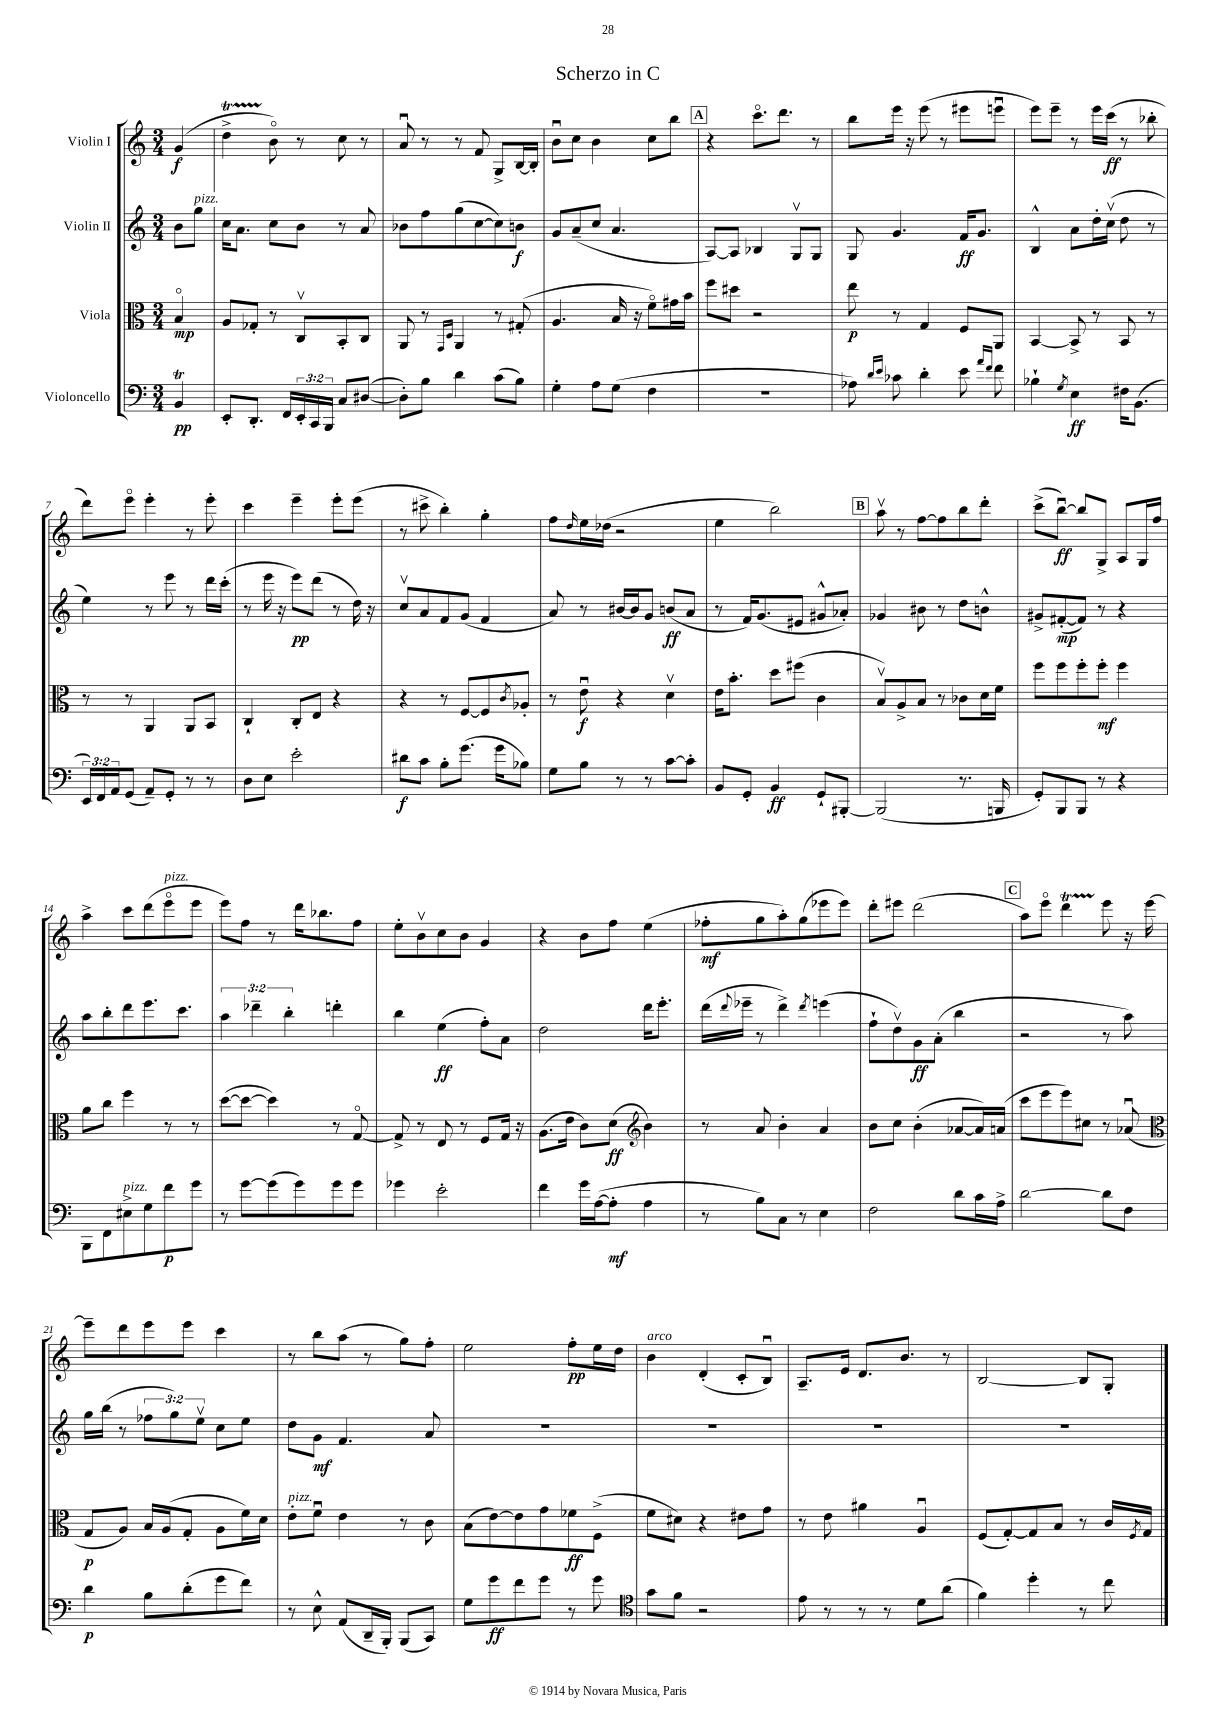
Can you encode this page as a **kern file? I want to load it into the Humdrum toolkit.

**kern	**dynam	**kern	**dynam	**kern	**dynam	**kern	**dynam
*part4	*part4	*part3	*part3	*part2	*part2	*part1	*part1
*staff4	*staff4	*staff3	*staff3	*staff2	*staff2	*staff1	*staff1
*I"Violoncello	*	*I"Viola	*	*I"Violin II	*	*I"Violin I	*
*clefF4	*	*clefC3	*	*clefG2	*	*clefG2	*
*k[]	*	*k[]	*	*k[]	*	*k[]	*
*M3/4	*	*M3/4	*	*M3/4	*	*M3/4	*
=	=	=	=	=	=	=	=
4BBt/	pp	4B/	mp	8b\L	.	(4g/	f
!	!	!	!	!LO:TX:a:i:t=pizz.	!	!	!
.	.	.	.	8gg\J	.	.	.
=1	=1	=1	=1	=1	=1	=1	=1
8EE'/L	.	8A/L	.	16cc\KL	.	4ddT^\	.
.	.	.	.	8.a\J	.	.	.
8.DD'/J	.	8G-X'/J	.	.	.	.	.
.	.	8r	.	8cc\L	.	8b\)	.
16FF/LL	.	.	.	.	.	.	.
24EE'/	.	8Cv/L	.	8b\J	.	8r	.
24CC/	.	.	.	.	.	.	.
24BBB/JJ	.	.	.	.	.	.	.
8C/L	.	8BB'/	.	8r	.	8cc\	.
([8D#X/J	.	8C/J	.	8a/	.	8r	.
=2	=2	=2	=2	=2	=2	=2	=2
8D#'\L])	.	8AA/	.	8b-X\L	.	8au/	.
8B\J	.	8r	.	8ff\	.	8r	.
.	.	16qqGG/LL	.	.	.	.	.
.	.	16qqD/JJ	.	.	.	.	.
4d\	.	4AA/	.	(8gg\	.	8r	.
.	.	.	.	[8cc\	.	8f/	.
(8c\L	.	8r	.	8cc\])	.	8G^/L	.
8B\J)	.	(8G#X'/	.	8bn\J	f	[16B/L	.
.	.	.	.	.	.	16B'/JJ]	.
=3	=3	=3	=3	=3	=3	=3	=3
4G'\	.	4.A/	.	8g/L	.	8bu\L	.
.	.	.	.	(8a~/	.	8cc\J	.
8A\L	.	.	.	8cc/J	.	4b\	.
(8G\J	.	16B/	.	4.a/	.	.	.
.	.	16r	.	.	.	.	.
4F\	.	8f\L)	.	.	.	8cc\L	.
.	.	16g#X\L	.	.	.	8bb\J	.
.	.	16b\JJ	.	.	.	.	.
!!LO:REH:place=s1:t=A
=4	=4	=4	=4	=4	=4	=4	=4
2.r	.	8ff\L	.	[8A/L)	.	4r	.
.	.	8dd#X\J	.	8A/J]	.	.	.
.	.	2r	.	4B-X/	.	8.ccc\L	.
.	.	.	.	.	.	8.ddd\J	.
.	.	.	.	8Gv/L	.	.	.
.	.	.	.	8G/J	.	8r	.
=5	=5	=5	=5	=5	=5	=5	=5
8A-X\)	.	8ee\	p	8G/	.	8bb\L	.
16qqd/LL	.	.	.	.	.	.	.
16qqe/JJ	.	.	.	.	.	.	.
8c-X\	.	8r	.	4.g/	.	16eee\Jk	.
.	.	.	.	.	.	16r	.
4d'\	.	4G/	.	.	.	(8eee\	.
.	.	.	.	.	.	8r	.
8e\	.	8F/L	.	16f/KL	ff	8eee#X\L	.
.	.	.	.	8.g/J	.	.	.
16qqa/LL	.	.	.	.	.	.	.
16qqf/JJ	.	.	.	.	.	.	.
8f\	.	8AA/J	.	.	.	8eeenu\J	.
=6	=6	=6	=6	=6	=6	=6	=6
4B-X`\	.	[4BB/	.	4B^^/	.	8eee\L)	.
.	.	.	.	.	.	8eee~\J	.
8qG/	.	.	.	.	.	.	.
4E\	ff	8BB^/]	.	8a\L	.	8r	.
.	.	8r	.	16dd'\L	.	16eee\LL	.
.	.	.	.	(16ccv\JJ	.	(16ccc\JJ	ff
16F#X\KL	.	8BB/	.	8dd\	.	8r	.
(8.BB\J	.	.	.	.	.	.	.
.	.	8r	.	8r	.	8bb-X'\	.
!!LO:LB:g=z
=7	=7	=7	=7	=7	=7	=7	=7
24EE/LL)	.	8r	.	4ee\)	.	8ddd\L)	.
24FF/	.	.	.	.	.	.	.
24AA/J	.	.	.	.	.	.	.
(8GG/J	.	8r	.	.	.	8eee\J	.
8AA~/L)	.	4AA/	.	8r	.	4eee'\	.
8GG'/J	.	.	.	8eee\	.	.	.
8r	.	8AA/L	.	8r	.	8r	.
8r	.	8BB/J	.	16ddd\LL	.	8eee'\	.
.	.	.	.	(16ccc'\JJ	.	.	.
=8	=8	=8	=8	=8	=8	=8	=8
8D\L	.	4C`/	.	8r	.	4ccc\	.
8E\J	.	.	.	16eee\	.	.	.
.	.	.	.	16r	.	.	.
2e'\	.	8C'/L	.	8eee\L)	pp	4eee~\	.
.	.	8E/J	.	(8ddd\J	.	.	.
.	.	4r	.	8r	.	8eee'\L	.
.	.	.	.	16dd\)	.	(8eee\J	.
.	.	.	.	16r	.	.	.
=9	=9	=9	=9	=9	=9	=9	=9
8d#X\L	f	4r	.	8ccv/L	.	8r	.
8c\J	.	.	.	8a/	.	8ccc#X^\	.
8B'\L	.	8r	.	8f/	.	4bb'\)	.
(8.g\J	.	[8F/L	.	(8g/J	.	.	.
.	.	8F/]	.	4f/	.	4gg'\	.
16g\KL	.	.	.	.	.	.	.
.	.	8qc/	.	.	.	.	.
8B-X\J)	.	8A-X'/J	.	.	.	.	.
=10	=10	=10	=10	=10	=10	=10	=10
8G\L	.	8r	.	8a/)	.	8ff\L	.
.	.	.	.	.	.	16qqdd/	.
8B\J	.	8eu\	f	8r	.	16ee\L	.
.	.	.	.	.	.	(16dd-X\JJ	.
8r	.	4r	.	[16b#X/LL	.	2r	.
.	.	.	.	16b#/J]	.	.	.
8r	.	.	.	8g/J	.	.	.
[8c\L	.	4dv\	.	(8bn/L	ff	.	.
8c'\J]	.	.	.	8a/J	.	.	.
=11	=11	=11	=11	=11	=11	=11	=11
8BB/L	.	16e\KL	.	8r	.	4ee\	.
.	.	8.b'\J	.	.	.	.	.
8GG'/J	.	.	.	16f/KL)	.	.	.
.	.	.	.	(8.g/	.	.	.
4BB/	ff	8dd\L	.	.	.	2bb\)	.
.	.	(8ff#X\J	.	8e#X/J	.	.	.
8GG`/L	.	4c\	.	8g#X^^/L	.	.	.
[8BBB#X'/J	.	.	.	8a-X'/J)	.	.	.
!!LO:REH:place=s1:t=B
=12	=12	=12	=12	=12	=12	=12	=12
(2BBB#/]	.	8Bv/L)	.	4g-X/	.	8aav\	.
.	.	8A^/	.	.	.	8r	.
.	.	8B/J	.	8b#X\	.	[8ff\L	.
.	.	8r	.	8r	.	8ff\]	.
8.r	.	8c-X\L	.	8dd\L	.	8bb\	.
.	.	16d\L	.	8bn^^\J	.	8ddd'\J	.
16BBBn/	.	16f\JJ	.	.	.	.	.
=13	=13	=13	=13	=13	=13	=13	=13
8GG'/L)	.	8ff\L	.	8g#X^/L	.	(8ccc^\L	.
8BBB/	.	8ff\	.	([8f#X'/	mp	[8bbu\J)	ff
8BBB/J	.	8ff'\	.	8f#/J])	.	8bb/L]	.
8r	.	8ff'\J	mf	8r	.	8G^/J	.
4r	.	4ff\	.	4r	.	8A/L	.
.	.	.	.	.	.	16G/L	.
.	.	.	.	.	.	16ff/JJ	.
!!LO:LB:g=z
=14	=14	=14	=14	=14	=14	=14	=14
8BBB\L	.	8a\L	.	8aa\L	.	4aa^\	.
8FF\	.	8cc\J	.	8bb'\	.	.	.
!LO:TX:a:i:t=pizz.	!	!	!	!	!	!	!
8E#X^\	.	4ff\	.	8ddd\	.	8ccc\L	.
8G\	.	.	.	8.eee\	.	(8ddd\	.
!	!	!	!	!	!	!LO:TX:a:i:t=pizz.	!
8f\	p	8r	.	.	.	8eee\	.
.	.	.	.	8.ccc\J	.	.	.
8g\J	.	8r	.	.	.	8eee\J	.
=15	=15	=15	=15	=15	=15	=15	=15
8r	.	([8dd\L	.	6aa\	.	8eee\L)	.
[8g\L	.	8dd\J_	.	.	.	8ff\J	.
.	.	.	.	6ddd-X~\	.	.	.
(8g\]	.	4dd\])	.	.	.	8r	.
.	.	.	.	6bb'\	.	.	.
8g\)	.	.	.	.	.	16ddd\KL	.
.	.	.	.	.	.	8.bb-X\	.
8g\	.	8r	.	4dddn'\	.	.	.
8g\J	.	[8G/	.	.	.	8ff\J	.
=16	=16	=16	=16	=16	=16	=16	=16
4g-X\	.	8G^/]	.	4bb\	.	8ee'\L	.
.	.	8r	.	.	.	8bv\	.
2e'\	.	8E/	.	(4ee\	ff	8cc\	.
.	.	8r	.	.	.	8b\J	.
.	.	8F/L	.	8ff'\L)	.	4g/	.
.	.	16G/Jk	.	8a\J	.	.	.
.	.	16r	.	.	.	.	.
=17	=17	=17	=17	=17	=17	=17	=17
4f\	.	(8.A\L	.	2dd\	.	4r	.
.	.	16e\Jk	.	.	.	.	.
16g\LL	.	8c\L)	.	.	.	8b\L	.
([16A\J	.	.	.	.	.	.	.
8A'\J]	mf	(8d\J	ff	.	.	8ff\J	.
*	*	*clefG2	*	*	*	*	*
4A\	.	4b\)	.	16ddd\KL	.	(4ee\	.
.	.	.	.	8.eee'\J	.	.	.
=18	=18	=18	=18	=18	=18	=18	=18
8r	.	8r	.	(16ddd\LL	.	8ff-X'\L	mf
.	.	.	.	8qqddd/	.	.	.
.	.	.	.	16eee-X~\JJ	.	.	.
8B\L)	.	8a/	.	8r	.	8gg\	.
8C\J	.	4b'\	.	4ddd^\)	.	8aa'\)	.
8r	.	.	.	.	.	(8gg\	.
.	.	.	.	8qddd/	.	.	.
4E\	.	4a/	.	(4eeen\	.	8eee-X\	.
.	.	.	.	.	.	8eee-\J)	.
=19	=19	=19	=19	=19	=19	=19	=19
2F\	.	8b\L	.	8ff`\L	.	8ddd'\L	.
.	.	8cc\J	.	8ddv\)	.	8eee#X\J	.
.	.	(4b'\	.	8g\	ff	(2ddd\	.
.	.	.	.	(8a'\J	.	.	.
8d\L	.	[8a-X/L	.	4bb\	.	.	.
16c\L	.	16a-/L])	.	.	.	.	.
16A^\JJ	.	(16an/JJ	.	.	.	.	.
!!LO:REH:place=s1:t=C
=20	=20	=20	=20	=20	=20	=20	=20
[2d\	.	8ccc\L	.	2r	.	8aa\L)	.
.	.	8eee\	.	.	.	8eee\J	.
.	.	8eee\)	.	.	.	4dddT\	.
.	.	8cc#X\J	.	.	.	.	.
8d\L]	.	8r	.	8r	.	8eee\	.
8F\J	.	(8a-Xu/	.	8aa\)	.	16r	.
.	.	.	.	.	.	[16eee\	.
!!LO:LB:g=z
=21	=21	=21	=21	=21	=21	=21	=21
*	*	*clefC3	*	*	*	*	*
4d\	p	8G/L	p	16gg\LL	.	8eee~\L]	.
.	.	.	.	(16bb\JJ	.	.	.
.	.	8A/J)	.	8r	.	8ddd\	.
8B\L	.	16B/LL	.	12ff-X\L	.	8eee\	.
.	.	(16A/J	.	.	.	.	.
.	.	.	.	12gg\)	.	.	.
(8d'\	.	8G'/J	.	.	.	8eee\J	.
.	.	.	.	12eev\J	.	.	.
8g\	.	8A\L	.	8cc\L	.	4ccc\	.
8f\J)	.	16f\L)	.	8ee\J	.	.	.
.	.	16d\JJ	.	.	.	.	.
=22	=22	=22	=22	=22	=22	=22	=22
!	!	!LO:TX:a:i:t=pizz.	!	!	!	!	!
8r	.	8e'\L	.	8dd\L	.	8r	.
8E^^\	.	8fu\J	.	8g\J	mf	8bb\L	.
(8AA/L	.	4e\	.	4.f/	.	(8aa\J	.
16DD~/L	.	.	.	.	.	8r	.
16BBB'/JJ)	.	.	.	.	.	.	.
(8BBB/L	.	8r	.	.	.	8gg\L)	.
8CC/J)	.	8c\	.	8a/	.	8ff'\J	.
=23	=23	=23	=23	=23	=23	=23	=23
8G\L	.	(8B\L	.	2.r	.	2ee\	.
8g\	ff	[8e\)	.	.	.	.	.
8f\	.	8e\]	.	.	.	.	.
8g\J	.	8g\	.	.	.	.	.
8r	.	8f-X\	ff	.	.	8ff'\L	pp
8g\	.	(8F^\J	.	.	.	16ee\L	.
.	.	.	.	.	.	16dd\JJ	.
=24	=24	=24	=24	=24	=24	=24	=24
*clefC4	*	*	*	*	*	*	*
!	!	!	!	!	!	!LO:TX:a:i:t=arco	!
8g\L	.	8f\L	.	2.r	.	4b\	.
8f\J	.	8d#X\J)	.	.	.	.	.
2r	.	4r	.	.	.	(4d'/	.
.	.	8e#X\L	.	.	.	8c'/L	.
.	.	8g\J	.	.	.	8Bu/J)	.
=25	=25	=25	=25	=25	=25	=25	=25
8e\	.	8r	.	2.r	.	8.A~/L	.
8r	.	8e\	.	.	.	.	.
.	.	.	.	.	.	16e/Jk	.
8r	.	4a#X\	.	.	.	8.d/L	.
8r	.	.	.	.	.	.	.
.	.	.	.	.	.	8.b/J	.
8d\L	.	4Au/	.	.	.	.	.
(8a\J	.	.	.	.	.	8r	.
=26	=26	=26	=26	=26	=26	=26	=26
4f\)	.	(8F/L	.	2.r	.	[2B/	.
.	.	[8G'/)	.	.	.	.	.
4dd'\	.	8G/]	.	.	.	.	.
.	.	8B/J	.	.	.	.	.
8r	.	8r	.	.	.	8B/L]	.
8cc\	.	16c/LL	.	.	.	8G'/J	.
.	.	8qF/	.	.	.	.	.
.	.	16G/JJ	.	.	.	.	.
==	==	==	==	==	==	==	==
*-	*-	*-	*-	*-	*-	*-	*-
